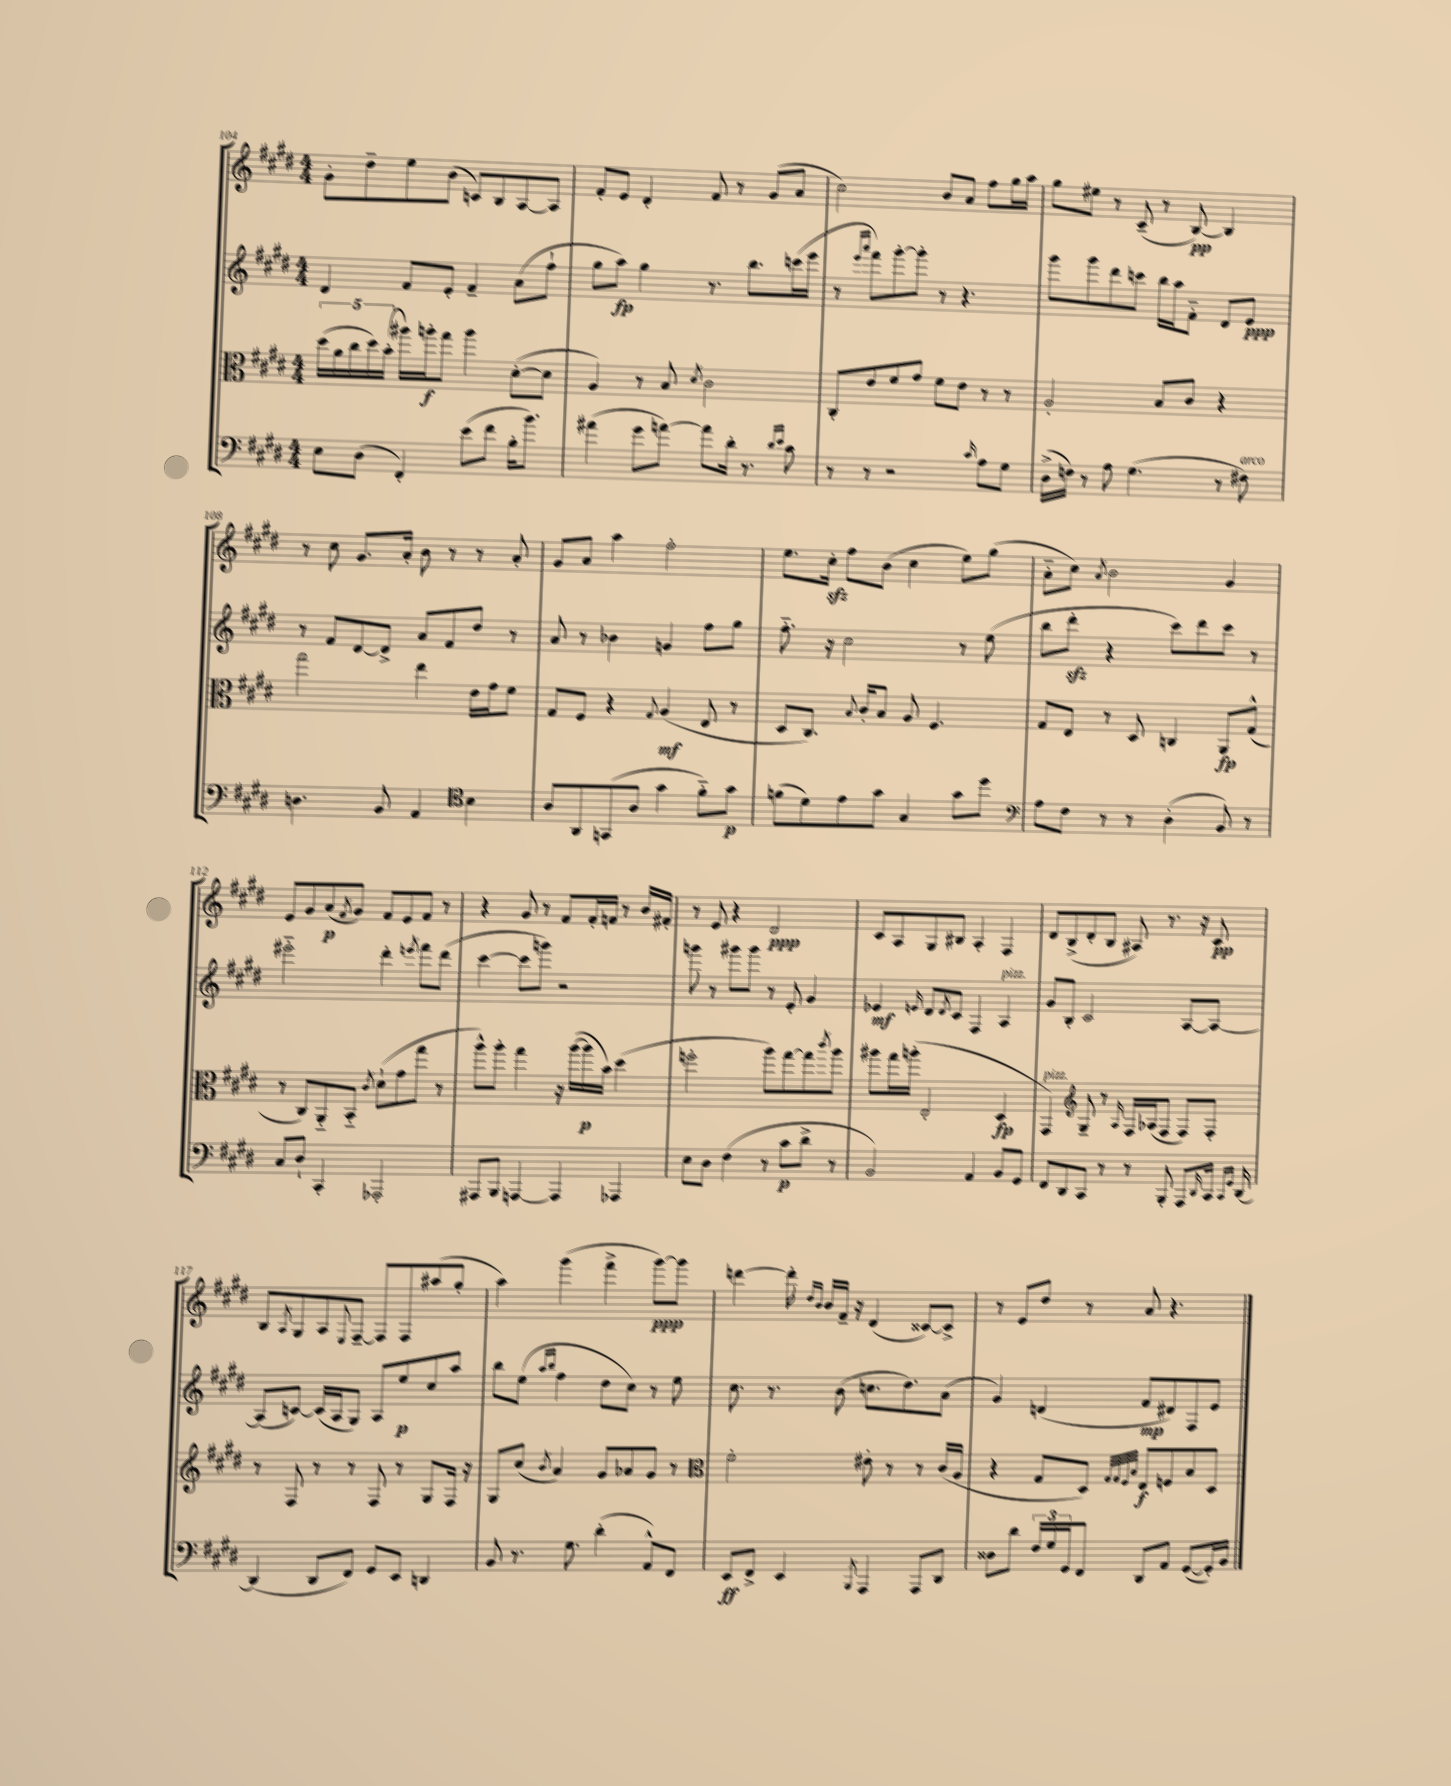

**kern	**kern	**kern	**kern
*staff4	*staff3	*staff2	*staff1
*clefF4	*clefC3	*clefG2	*clefG2
*k[f#c#g#d#]	*k[f#c#g#d#]	*k[f#c#g#d#]	*k[f#c#g#d#]
*M4/4	*M4/4	*M4/4	*M4/4
8E\L	(20dd#\LL	4d#/	8g#'\L
.	20a\	.	.
.	20cc#\	.	.
(8D#\J	.	.	8dd#~\
.	20dd#\)	.	.
.	(20b'\JJ	.	.
4FF#'/)	16aa#\LL)	8f#/L	8ee\
.	16aa'\J	.	.
.	8gg#\J	8e'/J	(8b\J
(8e\L	4aa\	4f#~/	8c/L)
8f#\J	.	.	8B/
16B'\LK	([8d#'\L	(8a\L	[8A/
8.b\J)	.	.	.
.	8d#\]J	8ff#`\J	8A/]J
=	=	=	=
(4a#\	4A/)	8gg#\L	8f#'/L
.	.	8aa\J)	8e/J
8g#\L	8r	4gg#\	4d#'/
[8a\J)	8B/	.	.
.	8qd#/	.	.
8a\]L	2c#\	8.r	8f#/
16d#'\Jk	.	.	8r
8.r	.	8.bb\L	.
.	.	.	(8g#/L
16qqd#/LL	.	.	.
16qqe/JJ	.	.	.
8c#\	.	(16ccc\L	8a/J
.	.	16eee\JJ	.
=	=	=	=
8r	8C#'/L	8r	2cc#\)
.	.	16qqeee/LL	.
.	.	16qqaaa/JJ	.
8r	8e/	8fff#\L)	.
2r	8f#/	[8ggg#'\	.
.	8g#/J	8ggg#'\]J	.
.	8f#\L	8r	8b/L
.	8e\J	4.r	8a/J
16qqc#/	.	.	.
8A\L	8r	.	8ff#\L
8G#\J	8r	.	16gg#\L
.	.	.	16aa\JJ
=	=	=	=
(16D#^\LL	2A'/	8ggg#\L	8gg#\L
16F\JJ)	.	.	.
8r	.	8ggg#\	8ee#\J
8A\	.	8ddd#\	8r
(4.G#\	.	8ccc\J	(8c#~/
.	8B/L	16bb\LL	8r
.	.	16aa\J	.
.	8c#/J	8f#'~\J	[8B/)
8r	4r	8d#/L	4B/]
8F#\)	.	8e/J	.
=	=	=	=
4.D\	2gg#\	8r	8r
.	.	8f#/L	8cc#\
.	.	[8d#/	8.g#/L
8BB/	.	8d#^/]J	.
.	.	.	16a'/Jk
4AA/	4ee\	8a/L	8b\
.	.	8f#/	8r
*clefC4	*	*	*
4B\	16e\LL	8dd#/J	8r
.	16g#\J	.	.
.	8f#\J	8r	8a'/
=	=	=	=
8A/L	8G#/L	8a/	8g#/L
8AA/	8F#/J	8r	8a/J
(8GG/	4r	4b-\	4aa\
8A/J	.	.	.
.	8qqG#/	.	.
4g#\	(4A/	4g/	2ff#'\
8f#'~\L)	8E/	8ff#\L	.
8g#\J	8r	8gg#\J	.
=	=	=	=
(8f\L	8D#/L	8.ff#'~\	8.ee\L
8d#\)	8.C#/J)	.	.
.	.	16r	16cc#'\Jk
8e\	.	2cc#\	8ff#\L
.	8qqB/	.	.
.	16c#'/LK	.	.
8g#\J	8B/J	.	(8b\J
4G#/	8A/	.	4cc#\
.	4.F#/	.	.
8g#\L	.	8r	8ee\L)
8dd#\J	.	(8ee\	(8gg#\J
=	=	=	=
*clefF4	*	*	*
8A\L	8G#/L	8bb\L	8a'~\L
8F#\J	8E/J	8ddd#'\J	8cc#\J)
.	.	.	8qa/
8r	8r	4r	2b\
8r	8D#/	.	.
(4D#'\	4C/	8ccc#\L)	.
.	.	8ddd#\	.
8BB/)	8AA/L	8ccc#\J	4g#/
8r	(8G#^^/J	8r	.
=	=	=	=
8C#/L	8r	2eee#'~\	8e/L
8D#`/J	8C#/L)	.	8g#/
4CC#'/	8AA'~/	.	(8a/
.	.	.	8qf#/
.	8BB'~/J	.	8g#/J)
.	8qc#/	.	.
2AAA-'/	(8d#`\L	4ddd#'\	8f#/L
.	8g#\	.	8e/
.	.	8qeee/	.
.	8gg#\J	8fff#\L	8f#/J
.	8r	(8ddd#\J	8r
=	=	=	=
8AAA#/L	8aa^^\L)	[4ccc#\	4r
8BBB/J	8aa'\J	.	.
[4AAA/	4gg#\	8ccc#\]L	8g#/
.	.	8ggg\J)	8r
4AAA/]	16r	2r	8f#/L
.	([16aa\LL	.	.
.	16aa\]	.	16f#'/L
.	16b\JJ)	.	16f/JJ
4AAA-/	(4dd#\	.	8r
.	.	.	16b/LL
.	.	.	16f#'/JJ
=	=	=	=
8E\L	2ff'\	8ggg\	8r
8D#\J	.	8r	8e/
(4F#\	.	8ggg#\L	4r
.	.	8ggg#\J	.
8r	8aa\L)	8r	2d#/
8c#\L	[8gg#\	8e'/	.
8d#^\J	8gg#\]	4g#/	.
.	8qccc#/	.	.
8r	8aa\J	.	.
=	=	=	=
2BB/)	8aa#\L	4e-/	8c#/L
.	16gg#\L	.	8A/
.	(16aa'\JJ	.	.
.	.	16qqe/	.
.	2E'/	8d#/L	8G#/
.	.	8qd#/	.
.	.	8c#/J	8B#/J
4AA/	.	4F#/	4A'/
8BB/L	4D#/	4A/	4F#/
8GG#/J	.	.	.
=	=	=	=
8FF#/L	4GG#/)	8g#/L	8d#/L
8DD#/	.	8B'/J	(8B^/
*	*clefG2	*	*
8CC#/J	8G#~/	2c#/	8d#'/
8r	8r	.	8B/J
.	16qqA/	.	.
8r	16F#/LL	.	8A#/)
.	(16A-/J	.	.
8BBB'/	8F#/J	.	8.r
8AAA/L	8F#/L)	[8A/L	.
.	.	.	16r
16qqDD#/	.	.	.
16CC#/Jk	8F#'/J	8A/_J	8c#/
16qqCC#/LL	.	.	.
16qqGG#/JJ	.	.	.
[16DD#/	.	.	.
=	=	=	=
(4DD#/]	8r	(8A/]L	8B/L
.	.	.	8qA/
.	8F#/	[8c/J)	8G#/
8DD#/L	8r	(16c/]LL	8A/
.	.	16A/J	.
.	.	.	8qqE/
8FF#/J)	8r	8G#/J)	[8F#~/J
8GG#/L	8F#/	8A/L	8F#/]L
8EE/J	8r	8ee/	8F#/
4DD/	8G#/L	8cc#/	(8aa#/
.	16F#/Jk	8aa/J	8gg#'/J
.	16r	.	.
=	=	=	=
8BB/	8G#/L	8bb\L	4aa\)
8.r	(8cc#/J	(8ee\J	.
.	.	16qqaa/LL	.
.	8qb/	16qqbb/JJ	.
.	4a/)	4ff#\	(4ggg#\
8.G#\	.	.	.
(4d#'\	8g#/L	8dd#\L	4fff#^\
.	8a-/	8cc#\J)	.
8AA^^/L)	8g#/J	8r	[8ggg#\L)
8FF#/J	8r	8ee\	8ggg#\]J
=	=	=	=
*	*clefC3	*	*
8EE/L	2f#'\	8.cc#\	[4ddd\
8FF#^/J	.	.	.
.	.	8.r	.
4EE/	.	.	16ddd'\]
.	.	.	16qqdd#/LL
.	.	.	16qqb/JJ
.	.	.	16b/LL
.	.	(8b\	16f#~/JJ
.	.	.	16r
8qBBB/	.	.	.
4AAA/	8e#'\	8.cc\L	(4d#/
.	8r	.	.
.	.	8.dd#\)	.
8AAA/L	8r	.	[8c##/L)
8DD#/J	(16c#/LL	(8a\J	8c##^/]J
.	16A/JJ	.	.
=	=	=	=
8D##\L	4r	4g#/)	8r
8d#\J	.	.	8e/L
24F#/LL	8G#/L	(4d/	8dd#/J
24G#/	.	.	.
24GG#/J	.	.	.
8FF#/J	8D#/J)	.	8r
.	32qqG#/LLL	.	.
.	32qqG#/	.	.
.	32qqF#/	.	.
.	32qqB/JJJ	.	.
8DD#/L	8E/L	8f#/L	8a/
8AA/J	8F/	8d#/)	4.r
([8GG#/L	8B/	8F#/	.
16GG#'/]L)	8D#/J	8e/J	.
16BB/JJ	.	.	.
==	==	==	==
*-	*-	*-	*-
